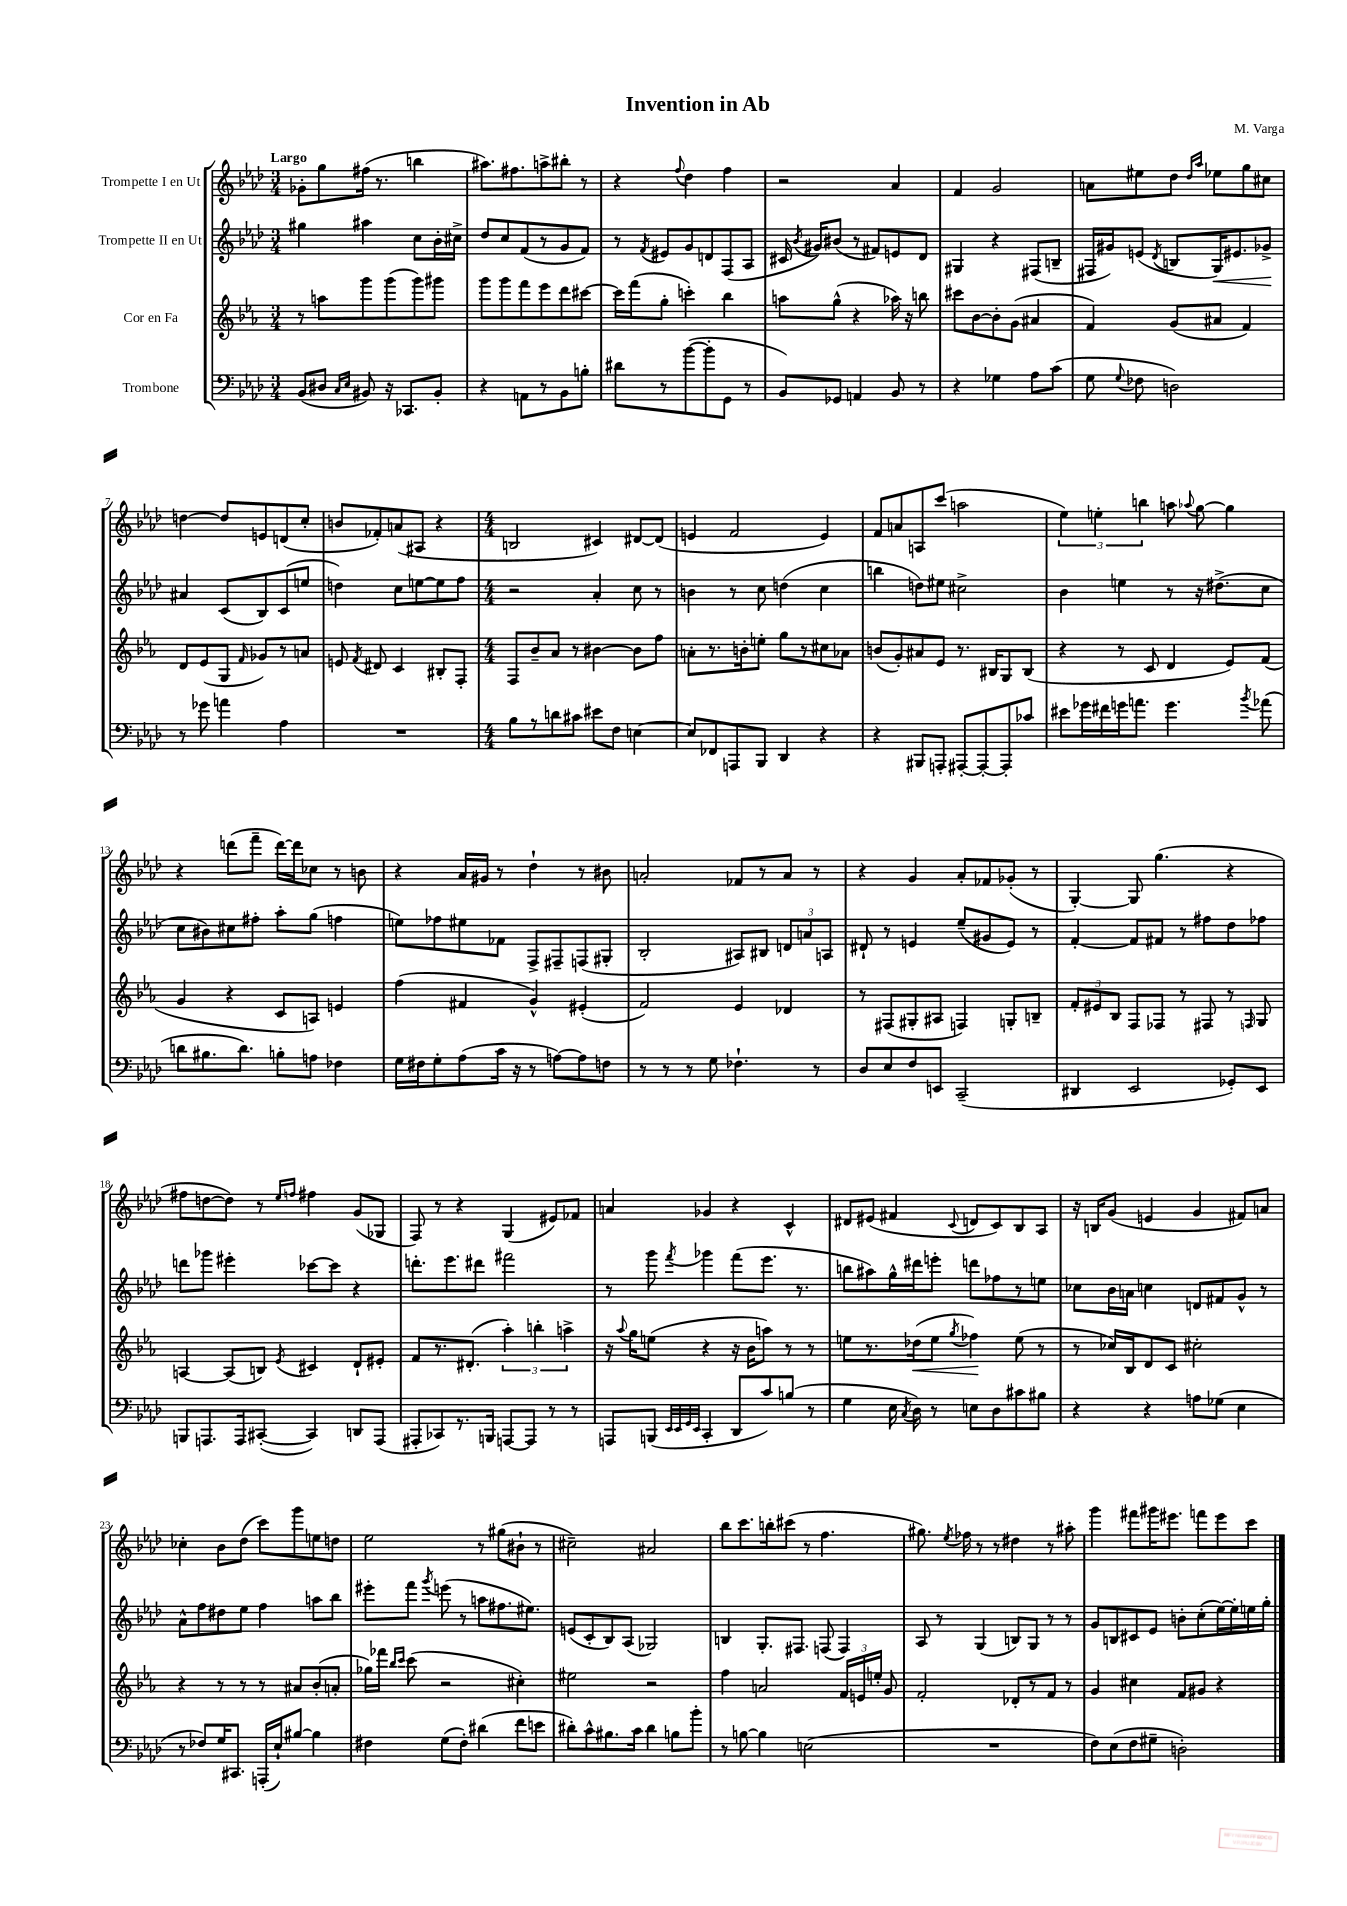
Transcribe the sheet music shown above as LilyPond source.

\header { title = "Invention in Ab" composer = "M. Varga" }
<<
\new StaffGroup <<
\new Staff = "s0" \with { instrumentName = "Trompette I en Ut" } {
    \clef treble \key aes \major \numericTimeSignature \time 3/4 \tempo "Largo"
    \autoBeamOff ges'8[-. g''8 fis''16]( r8. b''4 |
    ais''8.[) fis''8. a''8-> bis''8]-. r8 |
    r4 \appoggiatura { f''8 } des''4 f''4 |
    r2 aes'4 |
    f'4 g'2 |
    a'8[ eis''8 des''8] \grace { des''16[ aes''16] } ees''8[ g''8 cis''8] |
    d''4~ d''8[ e'8 d'8( c''8]-. |
    b'8[ fes'8-.) a'8( ais8] r4 |
    \numericTimeSignature \time 4/4 b2 cis'4) dis'8[~ dis'8]( |
    e'4 f'2 e'4) |
    f'8[ a'8 a8 c'''8]( a''2 |
    \tuplet 3/2 { ees''4) e''4-. b''4 } a''8 \appoggiatura { aes''8 } g''8~ g''4 |
    r4 d'''8[( f'''8]-- d'''16[~) d'''16 ces''8] r8 b'8 |
    r4 aes'16[ gis'16] r8 des''4-! r8 bis'8 |
    a'2-. fes'8[ r8 a'8] r8 |
    r4 g'4 aes'8[-. fes'8 ges'8]-.( r8 |
    g4~-.) g8 g''4.( r4 |
    fis''8[ d''8~ d''8]) r8 \grace { ees''16[ f''16] } fis''4 g'8[( ges8] |
    f8) r8 r4 g4( eis'8[) fes'8] |
    a'4 ges'4 r4 c'4-^ |
    dis'8[ eis'8]( fis'4 \appoggiatura { c'8 } d'8[ c'8) bes8 aes8] |
    r16 b16[ g'8]( e'4 g'4 fis'8[) a'8] |
    ces''4-. bes'8[ des''8]( c'''8[) g'''8 e''8 d''8] |
    ees''2 r8 gis''8[( bis'8]-! r8 |
    cis''2--) ais'2 |
    bes''8[ c'''8. b''16-. cis'''8]( r8 f''4. |
    gis''8.) \acciaccatura { ees''8 } fes''16 r8 r8 dis''4 r8 ais''8-. |
    g'''4 fis'''8[ gis'''16 eis'''8.] f'''8[ eis'''8 c'''8] \bar "|." |
}
\new Staff = "s1" \with { instrumentName = "Trompette II en Ut" } {
    \clef treble \key aes \major \numericTimeSignature \time 3/4
    \autoBeamOff gis''4 ais''4 c''8[ bes'16-. cis''16]-> |
    des''8[ c''8 f'8( r8 g'8 f'8]) |
    r8 \acciaccatura { f'8 } eis'8[ g'8 d'8 f8( aes8] |
    cis'16 \acciaccatura { bes'8 } gis'16[) bis'8]( r8 fis'8[) e'8 des'8] |
    gis4 r4 fis8[( b8]-- |
    fis16[ gis'16) e'8]( \acciaccatura { des'8 } b8[ g16\<) eis'8. ges'8]->\! |
    ais'4 c'8[( bes8) c'8( e''8] |
    d''4) c''8[ e''8~ e''8 f''8] |
    \numericTimeSignature \time 4/4 r2 aes'4-. c''8 r8 |
    b'4 r8 c''8 d''4( c''4 |
    b''4 d''8[) eis''8] cis''2-> |
    bes'4 e''4 r8 r16 dis''8.[->( c''8] |
    c''8[ bis'8) cis''8 fis''8]-. aes''8[-. g''8]( f''4 |
    e''8[) fes''8 eis''8 fes'8] f8[-> fis8-- f8( gis8]-. |
    bes2-. ais8[) bis8] \tuplet 3/2 { d'8[ a'8 a8] } |
    dis'8-! r8 e'4 ees''8[--( gis'8 e'8]) r8 |
    f'4~-. f'8[ fis'8] r8 fis''8[ des''8 fes''8] |
    d'''8[ ges'''8] eis'''4-. ces'''8[~ ces'''8] r4 |
    d'''8.[-. ees'''8. dis'''8] fis'''2 |
    r8 g'''8 \acciaccatura { f'''8 } ges'''4 f'''8[( ees'''8.] r8. |
    b''8[ ais''8) g''16-^ dis'''16 e'''8]-. d'''8[ fes''8 r8 e''8] |
    ces''8[ bes'16 a'16] c''4 d'8[ fis'8 g'8]-^ r8 |
    aes'8[-^ f''8 dis''8 ees''8] f''4 a''8[ bes''8] |
    eis'''8[-. f'''8] \acciaccatura { g'''8 } e'''8( r8 a''8[ fis''8. eis''8.]) |
    e'8[( c'8-. bes8) aes8]( ges2) |
    b4 g8.[-. fis8.] f8( f4) |
    aes8 r8 g4( b8[) g8] r8 r8 |
    g'8[ b8 cis'8 ees'8] b'8[-. c''8-.( ees''16~) ees''16-. e''16 g''16]-. \bar "|." |
}
\new Staff = "s2" \with { instrumentName = "Cor en Fa" } {
    \clef treble \key ees \major \numericTimeSignature \time 3/4
    \autoBeamOff r8 a''8[ g'''8 g'''8( g'''8) gis'''8] |
    g'''8[ g'''8 f'''8 ees'''8 d'''8 cis'''8]~ |
    cis'''16[ f'''16( g''8]-. c'''4-.) bes''4 |
    a''8[ g''8]-^( r4 aes''16) r16 b''8 |
    cis'''8[ bes'8~ bes'8-. g'8]( ais'4 |
    f'4) g'8[( ais'8] f'4) |
    d'8[ ees'8( g8] \grace { f'16 } ges'8[) r8 a'8] |
    e'8 \acciaccatura { f'8 } dis'8 c'4 bis8[-. f8]-. |
    \numericTimeSignature \time 4/4 f8[ bes'8-- aes'8] r8 bis'4~ bis'8[ f''8] |
    a'8[-. r8. b'16-. e''8]-. g''8[ r8 cis''8 aes'8] |
    b'8[( g'8-.) ais'8 ees'8] r8. bis16[ g8 bis8]( |
    r4 r8 c'8 d'4 ees'8[) f'8]( |
    g'4 r4 c'8[ a8]) e'4 |
    f''4( fis'4 g'4-^) eis'4-.( |
    f'2) ees'4 des'4 |
    r8 fis8[( gis8-. ais8] f4) g8[-. b8]-- |
    \tuplet 3/2 { f'8[-. eis'8 bes8] } f8[ fes8] r8 fis8 r8 \grace { f16 } g8 |
    a4~ a8[( b8]) \acciaccatura { ees'8 } cis'4 d'8[-! eis'8]-. |
    f'8[ r8. dis'8.]-.( \tuplet 3/2 { aes''4-.) b''4-. a''4-> } |
    r16 \appoggiatura { aes''8 } g''16[ e''8]( r4 r16 bes'16[ a''8]) r8 r8 |
    e''8[ r8. des''16\<( e''8] \acciaccatura { g''8 } fes''4\!) e''8( r8 |
    r8 ces''16[) bes16 d'8 c'8] cis''2-. |
    r4 r8 r8 r8 ais'8[ bes'8-.( a'8]-. |
    ges''16[) fes'''16] \grace { bes''16[ c'''16] } c'''8( r2 cis''4-.) |
    eis''2 r2 |
    f''4 a'2 \tuplet 3/2 { f'16[ e'16 e''16]-. } g'8 |
    f'2-. des'8[-. r8 f'8] r8 |
    g'4 cis''4 f'8[ gis'8] r4 \bar "|." |
}
\new Staff = "s3" \with { instrumentName = "Trombone" } {
    \clef bass \key aes \major \numericTimeSignature \time 3/4
    \autoBeamOff bes,8[( dis8] \grace { c16[ ees16] } bis,8) r16 ces,8.[ bis,8]-. |
    r4 a,8[ r8 bes,8 b8]-. |
    dis'8[ r8 bes'8~( bes'8-. g,8] r8 |
    bes,8[) ges,8] a,4 bes,8 r8 |
    r4 ges4 aes8[ c'8]( |
    g8 \appoggiatura { g8 } fes8 d2) |
    r8 ges'8 a'4 aes4 |
    R2. |
    \numericTimeSignature \time 4/4 bes8[ r8 d'8 cis'8] eis'8[ f8] e4~ |
    e8[ fes,8 a,,8 bes,,8] des,4 r4 |
    r4 bis,,8[ a,,8]-. ais,,8[~-. ais,,8~-. ais,,8-. ces'8] |
    eis'8[ ges'16 fis'16 g'16 a'8.] g'4. \acciaccatura { bes'8 } aes'8( |
    d'8[ bis8. d'8.]) b8[-. a8] fes4 |
    g16[ fis16 g8-. aes8( c'16] r16 r8 a8[~) a8 f8] |
    r8 r8 r8 g8 fes4.-! r8 |
    des8[ ees8 f8 e,8] c,2--( |
    dis,4 ees,2 ges,8[-.) ees,8] |
    b,,8[ a,,8. a,,16 cis,8]~-.( cis,4) d,8[ a,,8]( |
    ais,,8[-. ces,8) r8. b,,16] a,,8[~ a,,8] r8 r8 |
    a,,8[ b,,8]( \grace { ees,32[ ees,32 g,32 ees,32] } c,4-. des,8[ c'8) b8]( r8 |
    g4 ees16 \acciaccatura { c8 } des16) r8 e8[ des8 cis'8 bis8] |
    r4 r4 a8[ ges8]( ees4 |
    r8 fes8[) g16 cis,8.] a,,16[-.( ees16-!) bis8]~ bis4 |
    fis4 g8[( fis8]-.) dis'4( f'8[ e'8] |
    dis'8[-.) c'8-^ bis8. c'16] dis'4 b8[ bes'8]-. |
    r8 b8~ b4 e2( |
    R1 |
    f8[) ees8( f8 gis8]-- d2-.) \bar "|." |
}
>>
>>
